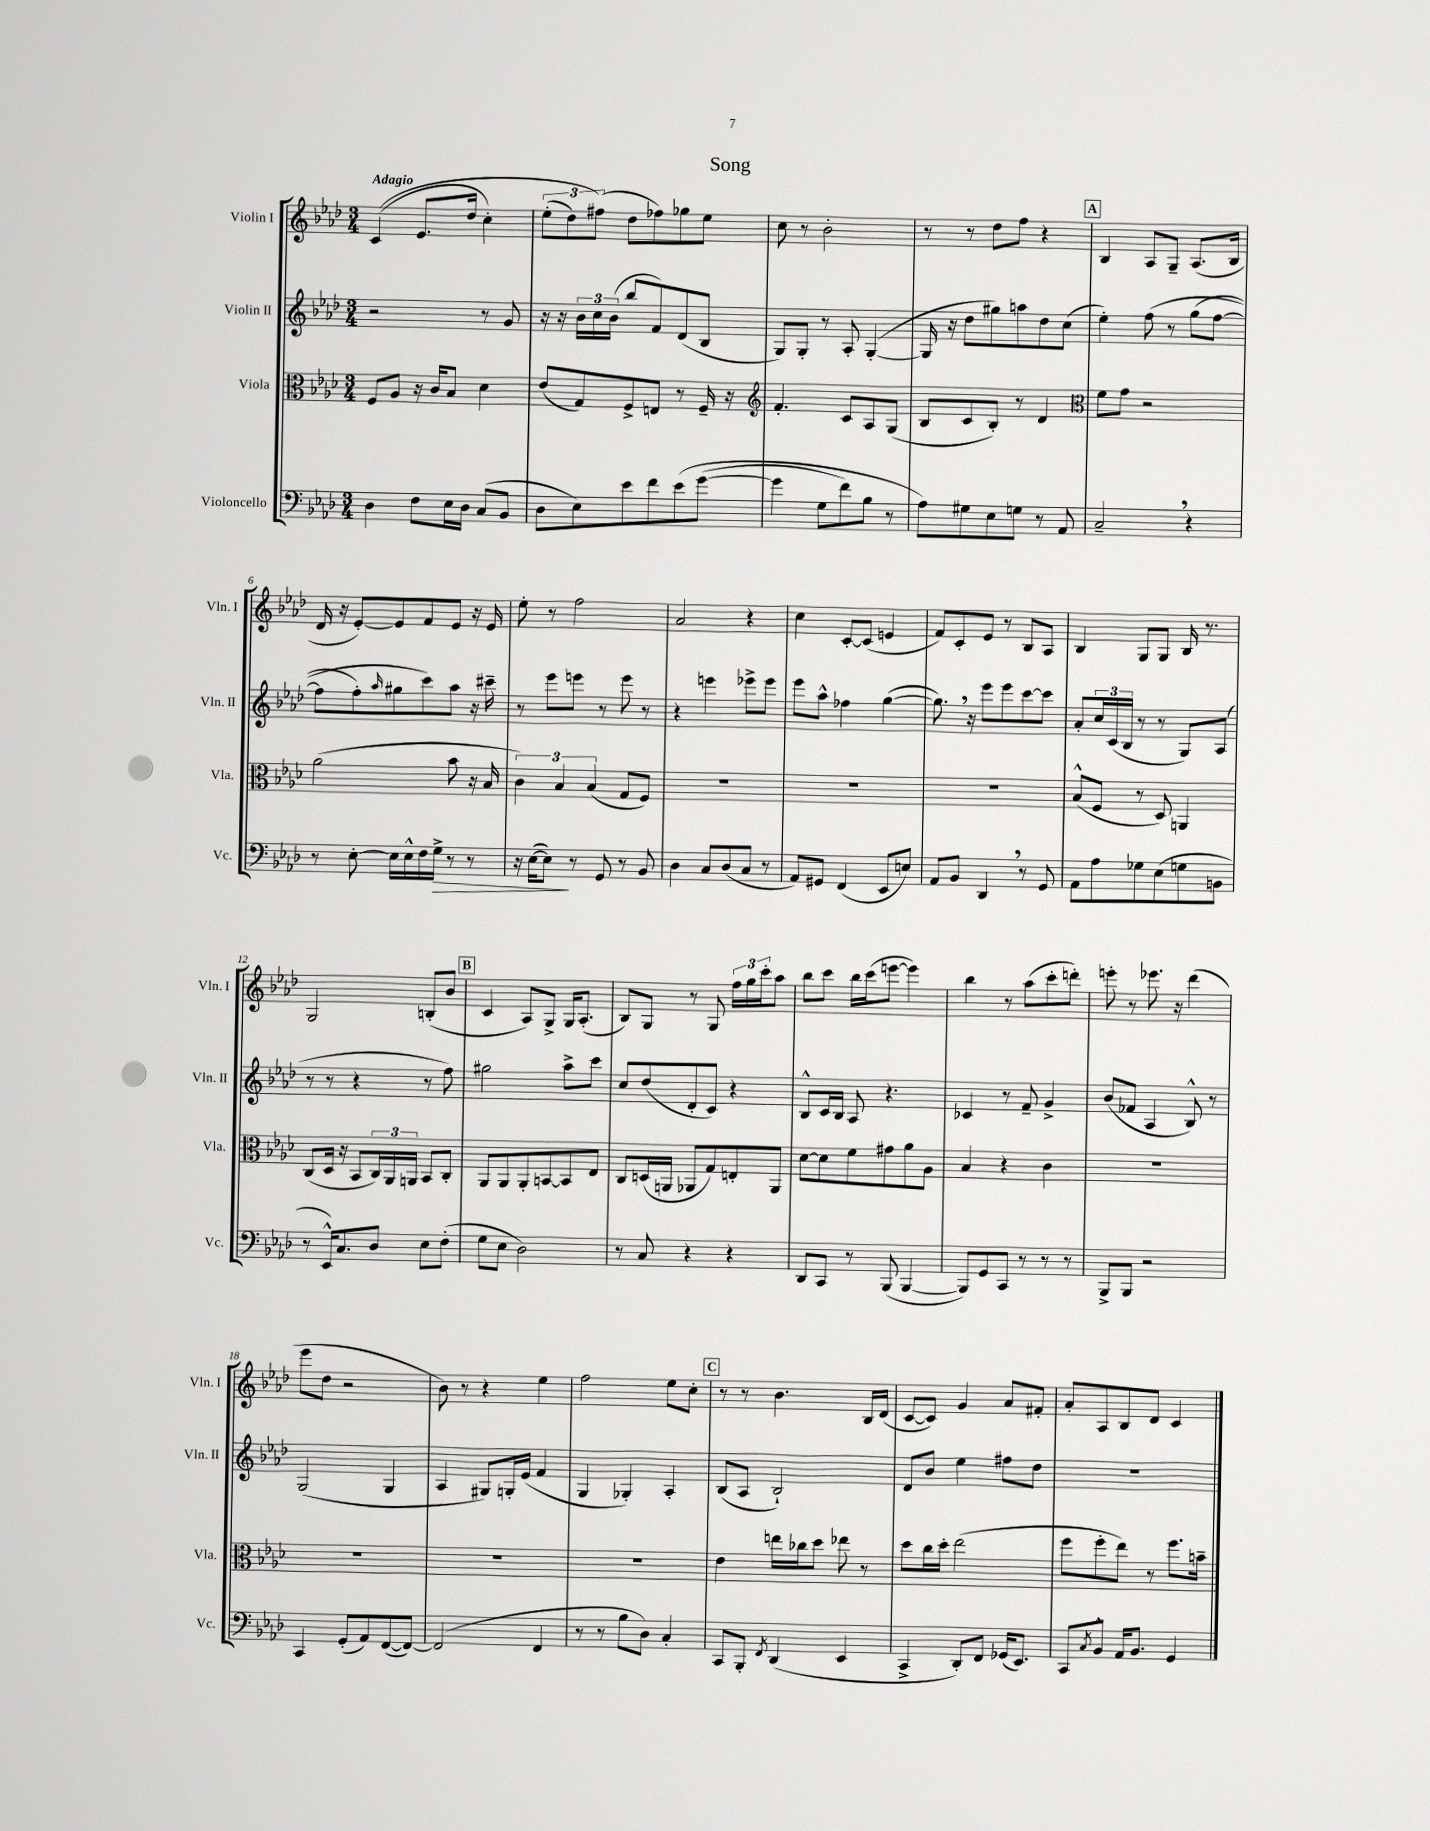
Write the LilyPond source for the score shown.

\header { title = "Song" }
<<
\new StaffGroup <<
\new Staff = "s0" \with { instrumentName = "Violin I" shortInstrumentName = "Vln. I" } {
    \clef treble \key aes \major \numericTimeSignature \time 3/4 \tempo "Adagio"
    c'4(\( ees'8. des''16 c''4-.) |
    \tuplet 3/2 { ees''8-.( des''8) fis''8(\) } des''8 fes''8) ges''8 ees''8 |
    c''8 r8 bes'2-. |
    r8 r8 des''8 f''8 r4 |
    \mark \markup { \box "A" } bes4 aes8 g8-- aes8.( bes16 |
    des'16 r16 ees'8~-.) ees'8 f'8 ees'8 r16 ees'16 |
    ees''8-. r8 f''2 |
    aes'2 r4 |
    c''4 c'8~-. c'8( e'4 |
    f'8) c'8-. ees'8 r8 bes8 aes8 |
    bes4 g8 g8 bes16 r8. |
    g2 b8-.( bes'8 |
    \mark \markup { \box "B" } c'4 aes8) g8-> g16 aes8.-.( |
    bes8) g8 r8 g8 \tuplet 3/2 { f''16 g''16 c'''16-. } aes''8 |
    bes''8 c'''8 bes''16 c'''16( e'''8~ e'''4) |
    bes''4 r8 aes''8( c'''8-. d'''8-.) |
    e'''8-. r8 ees'''8. r16 des'''4( |
    ees'''8 des''8 r2 |
    bes'8) r8 r4 ees''4 |
    f''2 ees''8 c''8-. |
    \mark \markup { \box "C" } r8 r8 bes'4. bes16 des'16( |
    c'8~ c'8) g'4 aes'8 fis'8-. |
    aes'8-. aes8 bes8 des'8 c'4 \bar "|." |
}
\new Staff = "s1" \with { instrumentName = "Violin II" shortInstrumentName = "Vln. II" } {
    \clef treble \key aes \major \numericTimeSignature \time 3/4
    r2 r8 g'8 |
    r16 r16 \tuplet 3/2 { bes'16 c''16 bes'16( } bes''8 f'8) des'8( bes8 |
    g8) g8-. r8 aes8-. g4~-.( |
    g16 r16 des''8 gis''8) a''8 des''8 c''8( |
    \mark \markup { \box "A" } ees''4-.) f''8\( r8 g''8( f''8~ |
    f''8 f''8-.) \grace { aes''16 } gis''8 c'''8\) aes''8 r16 cis'''16-- |
    r8 ees'''8 e'''8 r8 e'''8 r8 |
    r4 e'''4 ees'''8-> ees'''8 |
    ees'''8 aes''8-^ fes''4 g''4~( |
    g''8.) \breathe r16 ees'''8 ees'''8 c'''8~ c'''8 |
    aes'8-. \tuplet 3/2 { c''16 c'16( bes16 } r8 r8 g8) aes8( |
    r8 r8 r4 r8 f''8) |
    \mark \markup { \box "B" } gis''2 aes''8-> c'''8 |
    c''8 des''8( des'8-. c'8) r4 |
    bes8-^ c'16 bes16 aes8 r4. |
    ces'4 r8 f'8-- g'4-> |
    bes'8( fes'8 aes4 bes8-^) r8 |
    g2( g4 |
    aes4 gis8) g16-. ees'16( f'4 |
    g4 ges4-.) aes4-. |
    \mark \markup { \box "C" } bes8( aes8 bes2-!) |
    des'8 bes'8 ees''4 fis''8 des''8 |
    R2. \bar "|." |
}
\new Staff = "s2" \with { instrumentName = "Viola" shortInstrumentName = "Vla." } {
    \clef alto \key aes \major \numericTimeSignature \time 3/4
    f8 aes8 r16 c'16 bes8 des'4 |
    ees'8( g8) f8-> e8 r8 f16-- r16 |
    \clef treble f'4.-. c'8 aes8 g8( |
    bes8 c'8 bes8-.) r8 des'4 |
    \mark \markup { \box "A" } \clef alto f'8 g'8 r2 |
    aes'2( bes'8 r16 bes16 |
    \tuplet 3/2 { c'4) bes4 bes4( } g8 f8) |
    R2. |
    R2. |
    R2. |
    bes8-^( f8 r8 des8) a,4 |
    c8( des16 r16 bes,8 \tuplet 3/2 { c16) aes,16 a,16 } bes,8 c8-. |
    \mark \markup { \box "B" } aes,8 aes,8 aes,8-. b,8~ b,8 ees8 |
    c8 d16( a,16 aes,8 g8) e8-. aes,8 |
    des'8~ des'8 f'8 gis'8 aes'8 aes8 |
    bes4 r4 c'4 |
    R2. |
    R2. |
    R2. |
    R2. |
    \mark \markup { \box "C" } ees'4 e''16 ces''16 des''8 ees''8 r8 |
    des''8 c''16 des''16-. ees''2( |
    f''8 f''8-. ees''8) r8 f''8. b'16-- \bar "|." |
}
\new Staff = "s3" \with { instrumentName = "Violoncello" shortInstrumentName = "Vc." } {
    \clef bass \key aes \major \numericTimeSignature \time 3/4
    des4 f8 ees16 des16 c8( bes,8 |
    des8 ees8) ees'8 f'8 ees'8\( g'8~( |
    g'4 g8 f'8) bes8 r8 |
    aes8\) gis8 ees8 g8 r8 aes,8 |
    \mark \markup { \box "A" } c2-- \breathe r4 |
    r8 ees8~-. ees16 ees16-^ f16 g16->\> r8 r8 |
    r16 ees16~( ees8\!) r8 g,8 r8 bes,8 |
    des4 c8 des8( c8 r8 |
    aes,8) gis,8 f,4( ees,8 e8) |
    aes,8 bes,8 des,4 \breathe r8 g,8 |
    aes,8 aes8 ges8 ees8( g8 b,8 |
    r8 ees,16-^) c8. des8 ees8 f8-.( |
    \mark \markup { \box "B" } g8 ees8 des2) |
    r8 c8 r4 r4 |
    des,8 c,8 r8 bes,,8( bes,,4~ |
    bes,,8) g,8 c,8 r8 r8 r8 |
    bes,,8-> bes,,8 r2 |
    c,4 g,8-.( aes,8) f,8~( f,8~) |
    f,2( f,4 |
    r8 r8 bes8 des8) c4-. |
    \mark \markup { \box "C" } c,8 bes,,8-. \acciaccatura { f,8 } des,4( ees,4 |
    c,4-> des,8-.) f,8 ges,16( ees,8.) |
    c,8 \acciaccatura { c8 } bes,8-^ aes,16 bes,8. g,4 \bar "|." |
}
>>
>>
